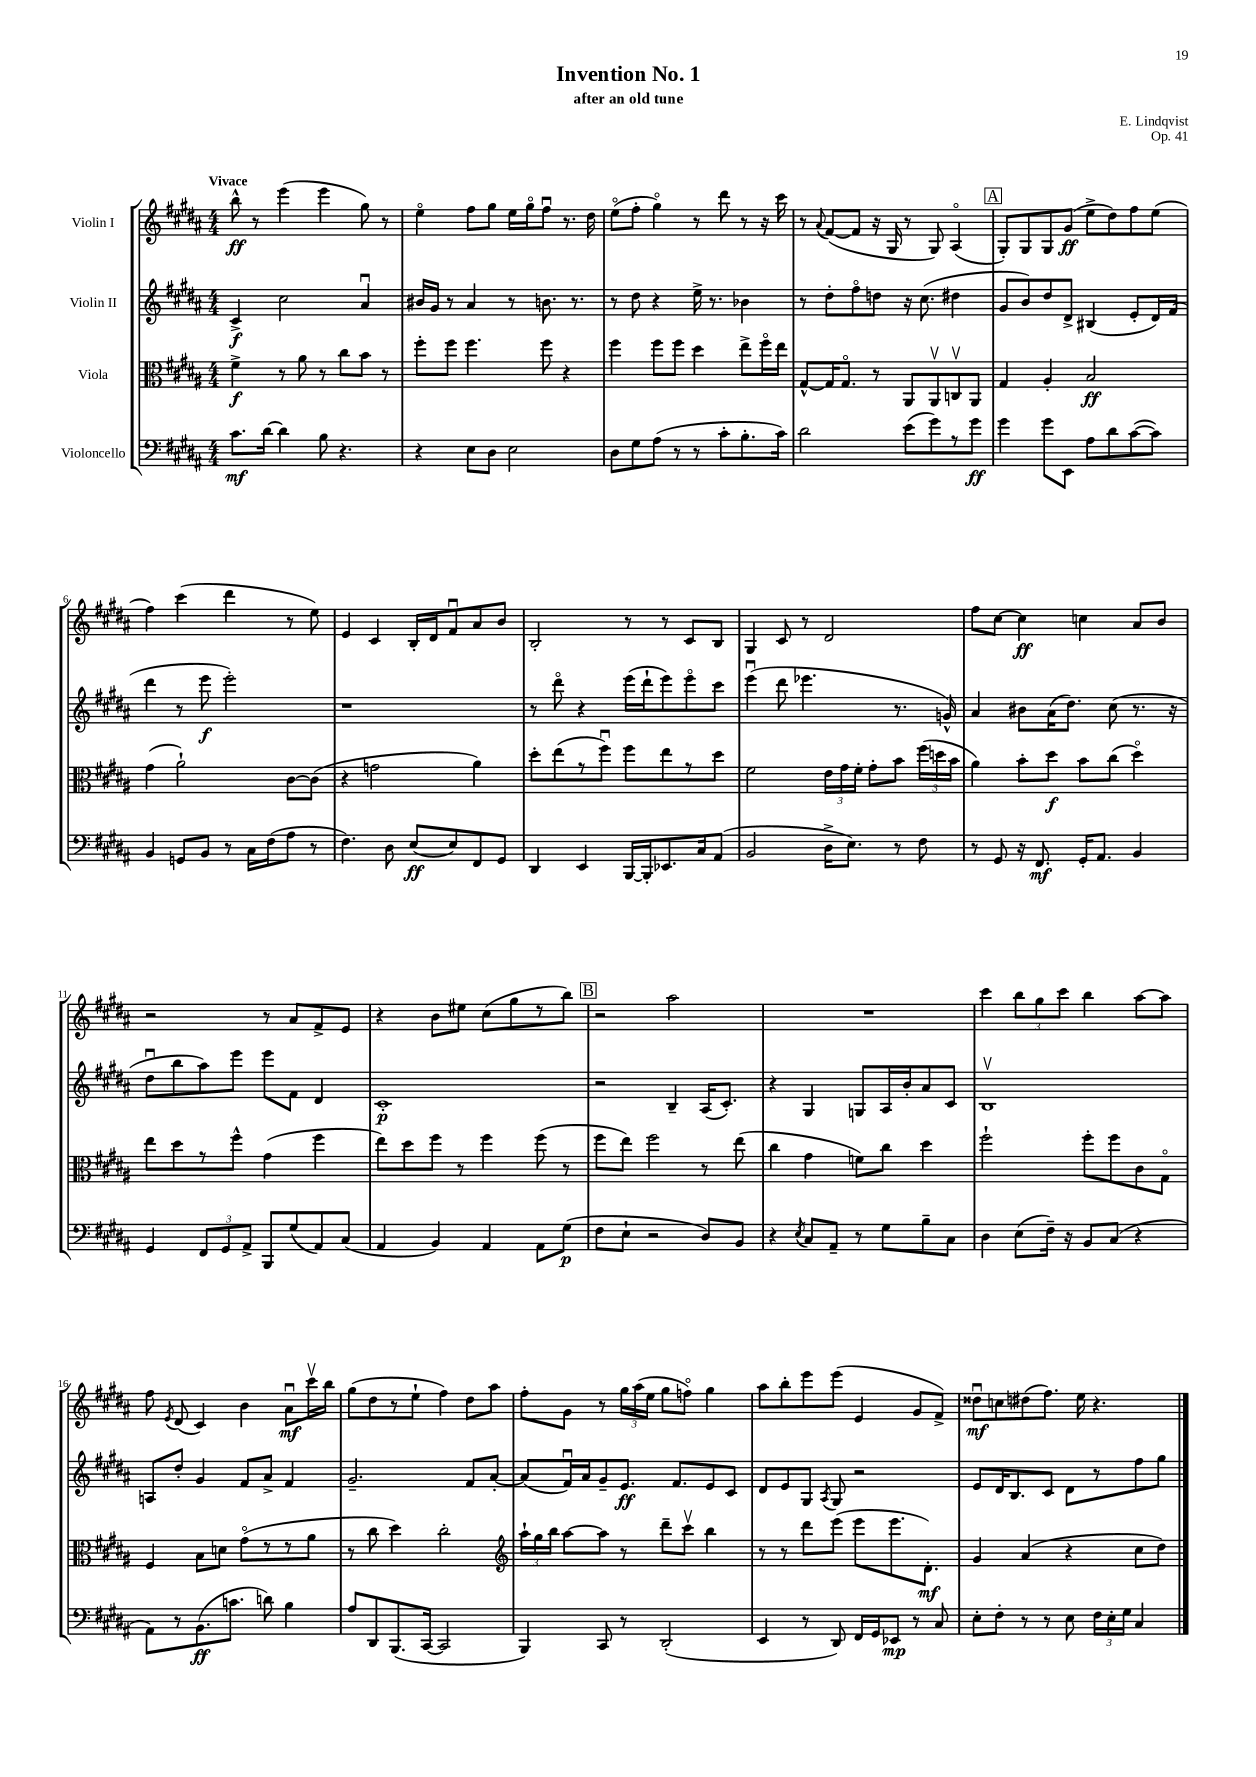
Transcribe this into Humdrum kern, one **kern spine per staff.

**kern	**kern	**kern	**kern
*staff4	*staff3	*staff2	*staff1
*clefF4	*clefC3	*clefG2	*clefG2
*k[f#c#g#d#a#]	*k[f#c#g#d#a#]	*k[f#c#g#d#a#]	*k[f#c#g#d#a#]
*M4/4	*M4/4	*M4/4	*M4/4
8.c#\L	4f#^\	4c#^/	8bb^^\
.	.	.	8r
[16d#\Jk	.	.	.
4d#\]	8r	2cc#\	(4eee\
.	8a#\	.	.
8B\	8r	.	4eee\
4.r	8cc#\L	.	.
.	8b\J	4a#u/	8gg#\)
.	8r	.	8r
=	=	=	=
4r	8ff#'\L	16b#/LL	4eeo\
.	.	16g#/JJ	.
.	8ff#\J	8r	.
8E\L	4.ff#\	4a#/	8ff#\L
8D#\J	.	.	8gg#\J
2E\	.	8r	16ee\LL
.	.	.	16gg#o\J
.	8ff#\	8.b\	8ff#u\J
.	4r	.	8.r
.	.	8.r	.
.	.	.	16dd#\
=	=	=	=
8D#\L	4ff#\	8r	(8eeo\L
8G#\	.	8dd#\	8ff#'\J
(8A#\J	8ff#\L	4r	4gg#o\)
8r	8ff#\J	.	.
8r	4dd#\	16ee^\	8r
.	.	8.r	.
8c#'\L	.	.	8ddd#\
8.B'\	8ee^\L	4b-\	8r
.	16ff#o\L	.	16r
16c#\Jk)	16ee\JJ	.	16ccc#\
=	=	=	=
2d#\	[8G#^^/L	8r	8r
.	.	.	8qqa#/
.	16G#/]K	8dd#'\L	([8f#/L
.	8.G#o/J	.	.
.	.	8ff#o\	8f#/]J
.	8r	8dd\J	16r
.	.	.	16G#/
(8e\L	8AA#/L	16r	8r
.	.	(8.cc#\	.
8g#\)	8AA#v/	.	8G#/)
8r	8Cv/	4dd#\	(4A#o/
8g#\J	8AA#/J	.	.
=	=	=	=
4g#\	4G#/	8g#/L	8G#'/L)
.	.	8b/)	8G#/
8g#\L	4A#'/	8dd#/	8G#/
8EE\J	.	8d#^/J	(8g#/J
8A#\L	2B/	(4B#/	8ee^\L
8d#\	.	.	8dd#\)
([8c#\	.	8e'/L	8ff#\
8c#\]J)	.	16d#/L)	(8ee\J
.	.	(16f#/JJ	.
=	=	=	=
4BB/	(4g#\	4ddd#\	4ff#\)
8GG/L	2a#`\)	8r	(4ccc#\
8BB/J	.	8eee\	.
8r	.	2eee'\)	4ddd#\
16C#\LL	.	.	.
(16F#\J	.	.	.
8A#\J	[8c#\L	.	8r
8r	(8c#\]J	.	8ee\)
=	=	=	=
4.F#\)	4r	1r	4e/
.	2g\	.	4c#/
8D#\	.	.	.
(8E/L	.	.	16B'/LL
.	.	.	16d#/J
8E/)	.	.	8f#u/
8FF#/	4a#\)	.	8a#/
8GG#/J	.	.	8b/J
=	=	=	=
4DD#/	8dd#'\L	8r	2B'/
.	(8ee\	8ddd#o\	.
4EE/	8r	4r	.
.	8ff#u\J)	.	.
[16BBB/LL	8ff#\L	(16eee\LL	8r
16BBB'/]J	.	16ddd#`\J	.
8.EE-/	8ee\	8eee\)	8r
.	8r	8eeeo\	8c#/L
16C#/k	.	.	.
(8AA#/J	8dd#\J	8ccc#\J	8B/J
=	=	=	=
2BB/	2f#\	(4eeeu\	4G#/
.	.	8ddd#\	8c#/
.	.	4.eee-\	8r
16D#^\LK	24e\LL	.	2d#/
.	24g#\	.	.
8.E\J)	.	.	.
.	24f#'\JJ	.	.
.	8g#'\L	.	.
8r	8b\J	8.r	.
8F#\	(24ff#\LL	.	.
.	24dd\	.	.
.	.	16g^^/)	.
.	24b\JJ	.	.
=	=	=	=
8r	4a#\)	4a#/	8ff#\L
8GG#/	.	.	[8cc#\J
16r	8b'\L	8b#\L	4cc#\]
8.FF#/	.	.	.
.	8dd#\J	(16a#\K	.
.	.	8.dd#\J)	.
16GG#'/LK	8b\L	.	4cc\
8.AA#/J	.	.	.
.	(8cc#\J	(8cc#\	.
4BB/	4dd#o\)	8.r	8a#/L
.	.	.	8b/J
.	.	16r	.
=	=	=	=
4GG#/	8ee\L	8dd#u\L	2r
.	8dd#\	8bb\	.
12FF#/L	8r	8aa#\)	.
12GG#/	.	.	.
.	8ff#^^\J	8eee\J	.
12AA#^/J	.	.	.
8BBB/L	(4g#\	8eee\L	8r
(8G#/	.	8f#\J	8a#/L
8AA#/)	4ff#\	4d#/	8f#^/
(8C#/J	.	.	8e/J
=	=	=	=
4AA#/	8ee\L)	1c#'	4r
.	8dd#\	.	.
4BB/)	8ff#\J	.	8b\L
.	8r	.	8ee#\J
4AA#/	4ff#\	.	(8cc#\L
.	.	.	8gg#\
8AA#\L	(8ff#\	.	8r
(8G#\J	8r	.	8bb\J)
=	=	=	=
8F#\L	8ff#\L	2r	2r
8E`\J	8ee\J)	.	.
2r	2ff#\	.	.
.	.	4B~/	2aa#\
8D#/L)	8r	(16A#/LK	.
.	.	8.c#'/J)	.
8BB/J	(8ee\	.	.
=	=	=	=
4r	4cc#\	4r	1r
8qE/	.	.	.
8C#/L	4g#\	4G#/	.
8AA#~/J	.	.	.
8r	8f\L)	8G/L	.
8G#\L	8cc#\J	16A#/L	.
.	.	16b'/J	.
8B~\	4dd#\	8a#/	.
8C#\J	.	8c#/J	.
=	=	=	=
4D#\	2ff#`\	1Bv	4ccc#\
(8E\L	.	.	12bb\L
.	.	.	12gg#\
16F#~\Jk)	.	.	.
.	.	.	12ccc#\J
16r	.	.	.
8BB/L	8ff#'\L	.	4bb\
(8C#/J	8ff#\	.	.
4r	8c#\	.	[8aa#\L
.	8G#o\J	.	8aa#\]J
=	=	=	=
8AA#\L)	4F#/	8A/L	8ff#\
.	.	.	8qe/
8r	.	8dd#'/J	(8d#/
(8.BB\	8B\L	4g#/	4c#/)
.	8d\J	.	.
8.c\J	.	.	.
.	(8g#o\L	8f#/L	4b\
8d\)	8r	8a#^/J	.
4B\	8r	4f#/	8a#u\L
.	8a#\J	.	16ccc#v\L
.	.	.	16bb\JJ
=	=	=	=
8A#/L	8r	2.g#~/	(8gg#\L
8DD#/	8cc#\	.	8dd#\
(8.BBB/	4dd#\)	.	8r
.	.	.	8ee`\J
[16CC#/Jk	.	.	.
2CC#/]	2cc#'\	.	4ff#\)
.	.	8f#/L	8dd#\L
.	.	[8a#'/J	8aa#\J
=	=	=	=
*	*clefG2	*	*
4BBB/)	24aa#`\LL	(8a#/]L	8ff#'\L
.	24gg#\	.	.
.	24bb\JJ	.	.
.	[8aa#\L	16f#u/L)	8g#\J
.	.	16a#/J	.
8CC#/	8aa#\]J	8g#~/	8r
8r	8r	8.e/J	24gg#\LL
.	.	.	(24aa#\
.	.	.	24ee\JJ
(2DD#'/	8ddd#~\L	.	8gg#\L
.	.	8.f#/L	.
.	8ccc#v\J	.	8ffo\J)
.	4bb\	8e/	4gg#\
.	.	8c#/J	.
=	=	=	=
4EE/	8r	8d#/L	8aa#\L
.	8r	8e/	8bb'\
8r	8ddd#\L	8G#/J	8eee\
.	.	8qA#/	.
8DD#/)	(8eee\J	8G#/	(8eee\J
16FF#/LL	8eee\L	2r	4e/
16GG#/J	.	.	.
8EE-/J	8.eee\	.	.
8r	.	.	8g#/L
.	8.d#'\J)	.	.
8C#/	.	.	8f#^/J)
=	=	=	=
8E'\L	4g#/	8e/L	8dd##u\L
8F#'\J	.	16d#/K	8cc\
.	.	8.B/	.
8r	(4a#/	.	(8dd#\
8r	.	8c#/J	8.ff#\J)
8E\	4r	8d#\L	.
.	.	.	16ee\
24F#\LL	.	8r	4.r
24E'\	.	.	.
24G#\JJ	.	.	.
4C#/	8cc#\L	8ff#\	.
.	8dd#\J)	8gg#\J	.
==	==	==	==
*-	*-	*-	*-
